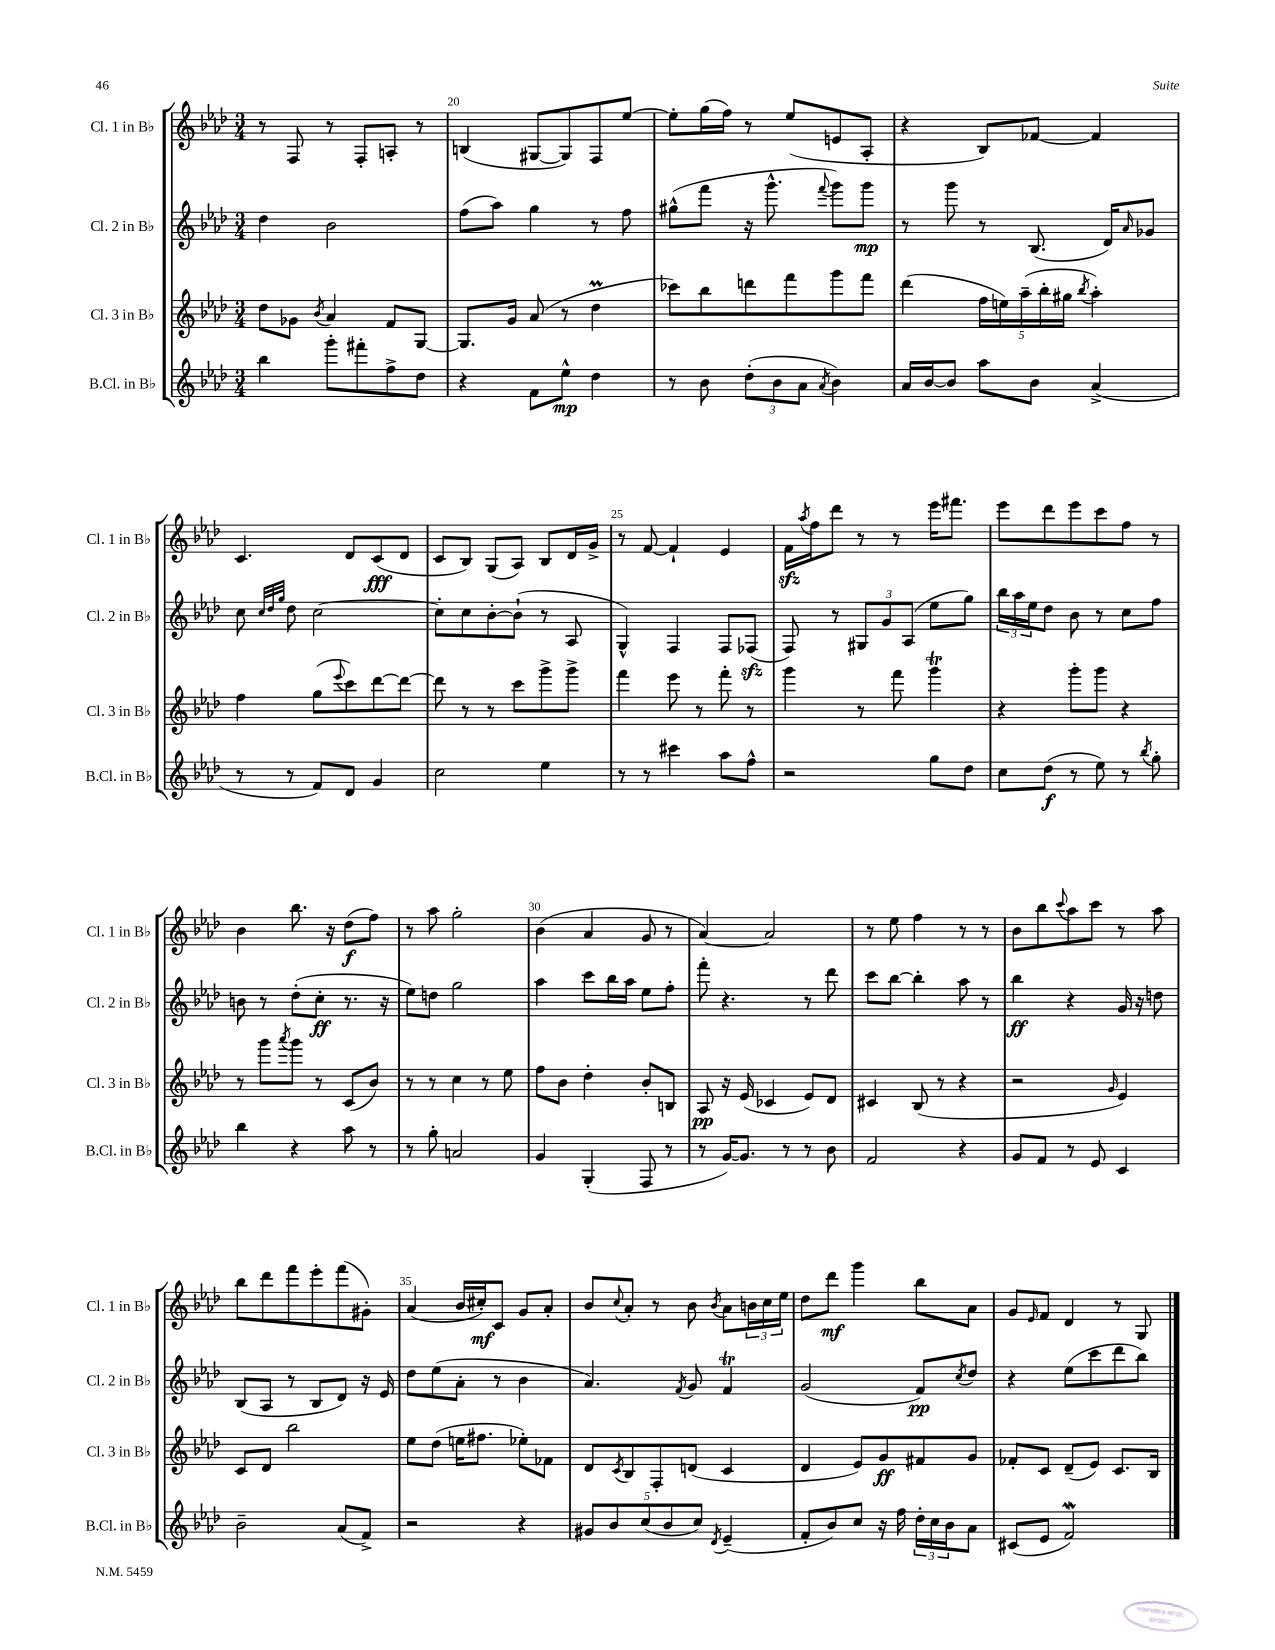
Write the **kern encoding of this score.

**kern	**kern	**kern	**kern
*staff4	*staff3	*staff2	*staff1
*clefG2	*clefG2	*clefG2	*clefG2
*k[b-e-a-d-]	*k[b-e-a-d-]	*k[b-e-a-d-]	*k[b-e-a-d-]
*M3/4	*M3/4	*M3/4	*M3/4
4bb-	8dd-	4dd-	8r
.	8g-	.	8F
.	8qb-	.	.
8ggg'	4a-	2b-	8r
8fff#'	.	.	8F'
8ff^	8f	.	8A'
8dd-	[8G	.	8r
=	=	=	=
4r	8.G]	(8ff	(4B
.	.	8aa-)	.
.	16g	.	.
8f	(8a-	4gg	[8G#
8ee-^^	8r	.	8G#])
4dd-	4dd-	8r	8F
.	.	8ff	[8ee-
=	=	=	=
8r	8ccc-)	(8gg#^^	8ee-']
8b-	8bb-	8fff	(16gg
.	.	.	16ff)
(12dd-'	8ddd	16r	8r
.	.	8.ggg^^	.
12b-	.	.	.
.	8fff	.	(8ee-
12a-	.	.	.
8qa-	.	8qqfff	.
4b-)	8ggg	8ggg)	8e
.	8fff	8ggg	8A-'
=	=	=	=
16a-	(4ddd-	8r	4r
[16b-	.	.	.
8b-]	.	8ggg	.
8aa-	20ff	8r	8B-)
.	20ee)	.	.
.	(20aa-~	.	.
8b-	.	(8.B-	[8f-
.	20bb-'	.	.
.	20gg#	.	.
.	8qbb-	.	.
(4a-^	4aa-')	.	4f-]
.	.	16d-)	.
.	.	16qqa-	.
.	.	8g-	.
=	=	=	=
8r	4ff	8cc	4.c
.	.	32qqcc	.
.	.	32qqdd-	.
.	.	32qqgg	.
8r	.	8dd-	.
8f)	(8gg	[2cc	.
.	8qqeee-	.	.
8d-	8ccc)	.	8d-
4g	[8ddd-	.	(8c
.	8ddd-_	.	8d-
=	=	=	=
2cc	8ddd-]	8cc']	8c
.	8r	8cc	8B-)
.	8r	[8b-'	(8G
.	8ccc	(8b-`]	8A-)
4ee-	8ggg^	8r	8B-
.	8ggg^	8A-	16d-
.	.	.	16g^
=	=	=	=
8r	4fff	4G^^)	8r
8r	.	.	[8f
4ccc#	8eee-	4F	4f`]
.	8r	.	.
8aa-	8fff'	8F	4e-
8ff^^	8r	(8F-	.
=	=	=	=
2r	4ggg	8F)	16f
.	.	.	8qaa-
.	.	.	16ff
.	.	8r	8ddd-
.	8r	12G#	8r
.	.	12g	.
.	8fff	.	8r
.	.	(12A-	.
8gg	4ggg	8ee-	16eee-
.	.	.	8.fff#
8dd-	.	8gg)	.
=	=	=	=
8cc	4r	24bb-	8eee-
.	.	24aa-	.
.	.	24ee-	.
(8dd-	.	8dd-	8ddd-
8r	8ggg'	8b-	8eee-
8ee-)	8ggg	8r	8ccc
8r	4r	8cc	8ff
8qbb-	.	.	.
8gg'	.	8ff	8r
=	=	=	=
4bb-	8r	8b	4b-
.	8ggg	8r	.
.	8qaaa-	.	.
4r	8ggg	(8dd-'	8.bb-
.	8r	8cc'	.
.	.	.	16r
8aa-	(8c	8.r	(8dd-
8r	8b-)	.	8ff)
.	.	16r	.
=	=	=	=
8r	8r	8ee-)	8r
8gg'	8r	8dd	8aa-
2a	4cc	2gg	2gg'
.	8r	.	.
.	8ee-	.	.
=	=	=	=
4g	8ff	4aa-	(4b-
.	8b-	.	.
(4G'	4dd-'	8ccc	4a-
.	.	16bb-	.
.	.	16aa-	.
8F	8b-'	8ee-	8g
8r	8B	8ff'	8r
=	=	=	=
8r	8A-	8fff'	[4a-)
[16g)	16r	4.r	.
8.g]	(16e-	.	.
.	4c-	.	2a-]
8r	.	.	.
8r	8e-)	8r	.
8b-	8d-	8ddd-	.
=	=	=	=
2f	4c#	8ccc	8r
.	.	[8bb-	8ee-
.	(8B-	4bb-']	4ff
.	8r	.	.
4r	4r	8aa-	8r
.	.	8r	8r
=	=	=	=
8g	2r	4bb-	8b-
8f	.	.	8bb-
.	.	.	8qqccc
8r	.	4r	8aa-
8e-	.	.	8ccc
.	16qqg	.	.
4c	4e-)	16g	8r
.	.	16r	.
.	.	8dd	8aa-
=	=	=	=
2b-~	8c	(8B-	8bb-
.	8d-	8A-	8ddd-
.	2bb-	8r	8fff
.	.	8B-	8eee-'
(8a-	.	8d-)	(8fff
8f^)	.	16r	8g#')
.	.	16e-	.
=	=	=	=
2r	8ee-	8dd-	(4a-
.	(8dd-	(8ee-	.
.	16ee	8a-'	16b-
.	8.ff#	.	16cc#')
.	.	8r	8c
4r	8ee-')	4b-	8g
.	8f-	.	8a-'
=	=	=	=
10g#	8d-	4.a-)	8b-
10b-	.	.	.
.	8qc	.	8qqcc
.	8B-	.	8a-'
(10cc	.	.	.
.	8F'	.	8r
10b-	.	.	.
.	.	8qf	.
.	(8d	8g	8b-
10cc)	.	.	.
8qd-	.	.	8qb-
(4e-~	4c	4f	8a-
.	.	.	24b
.	.	.	24cc
.	.	.	24ee-
=	=	=	=
8f'	4d-	(2g	8dd-
8b-)	.	.	8ddd-
8cc	8e-)	.	4ggg
16r	8g	.	.
16ff	.	.	.
24dd-'	8f#	8f)	8bb-
24cc	.	.	.
24b-	.	.	.
.	.	8qcc	.
8a-	8g	8dd-	8a-
=	=	=	=
(8c#	8f-'	4r	8g
.	.	.	16qqe-
8e-	8c	.	8f
2f)	(8d-~	(8ee-	4d-
.	8e-)	8ccc	.
.	8.c	8ddd-	8r
.	.	8bb-)	8G
.	16B-	.	.
==	==	==	==
*-	*-	*-	*-
